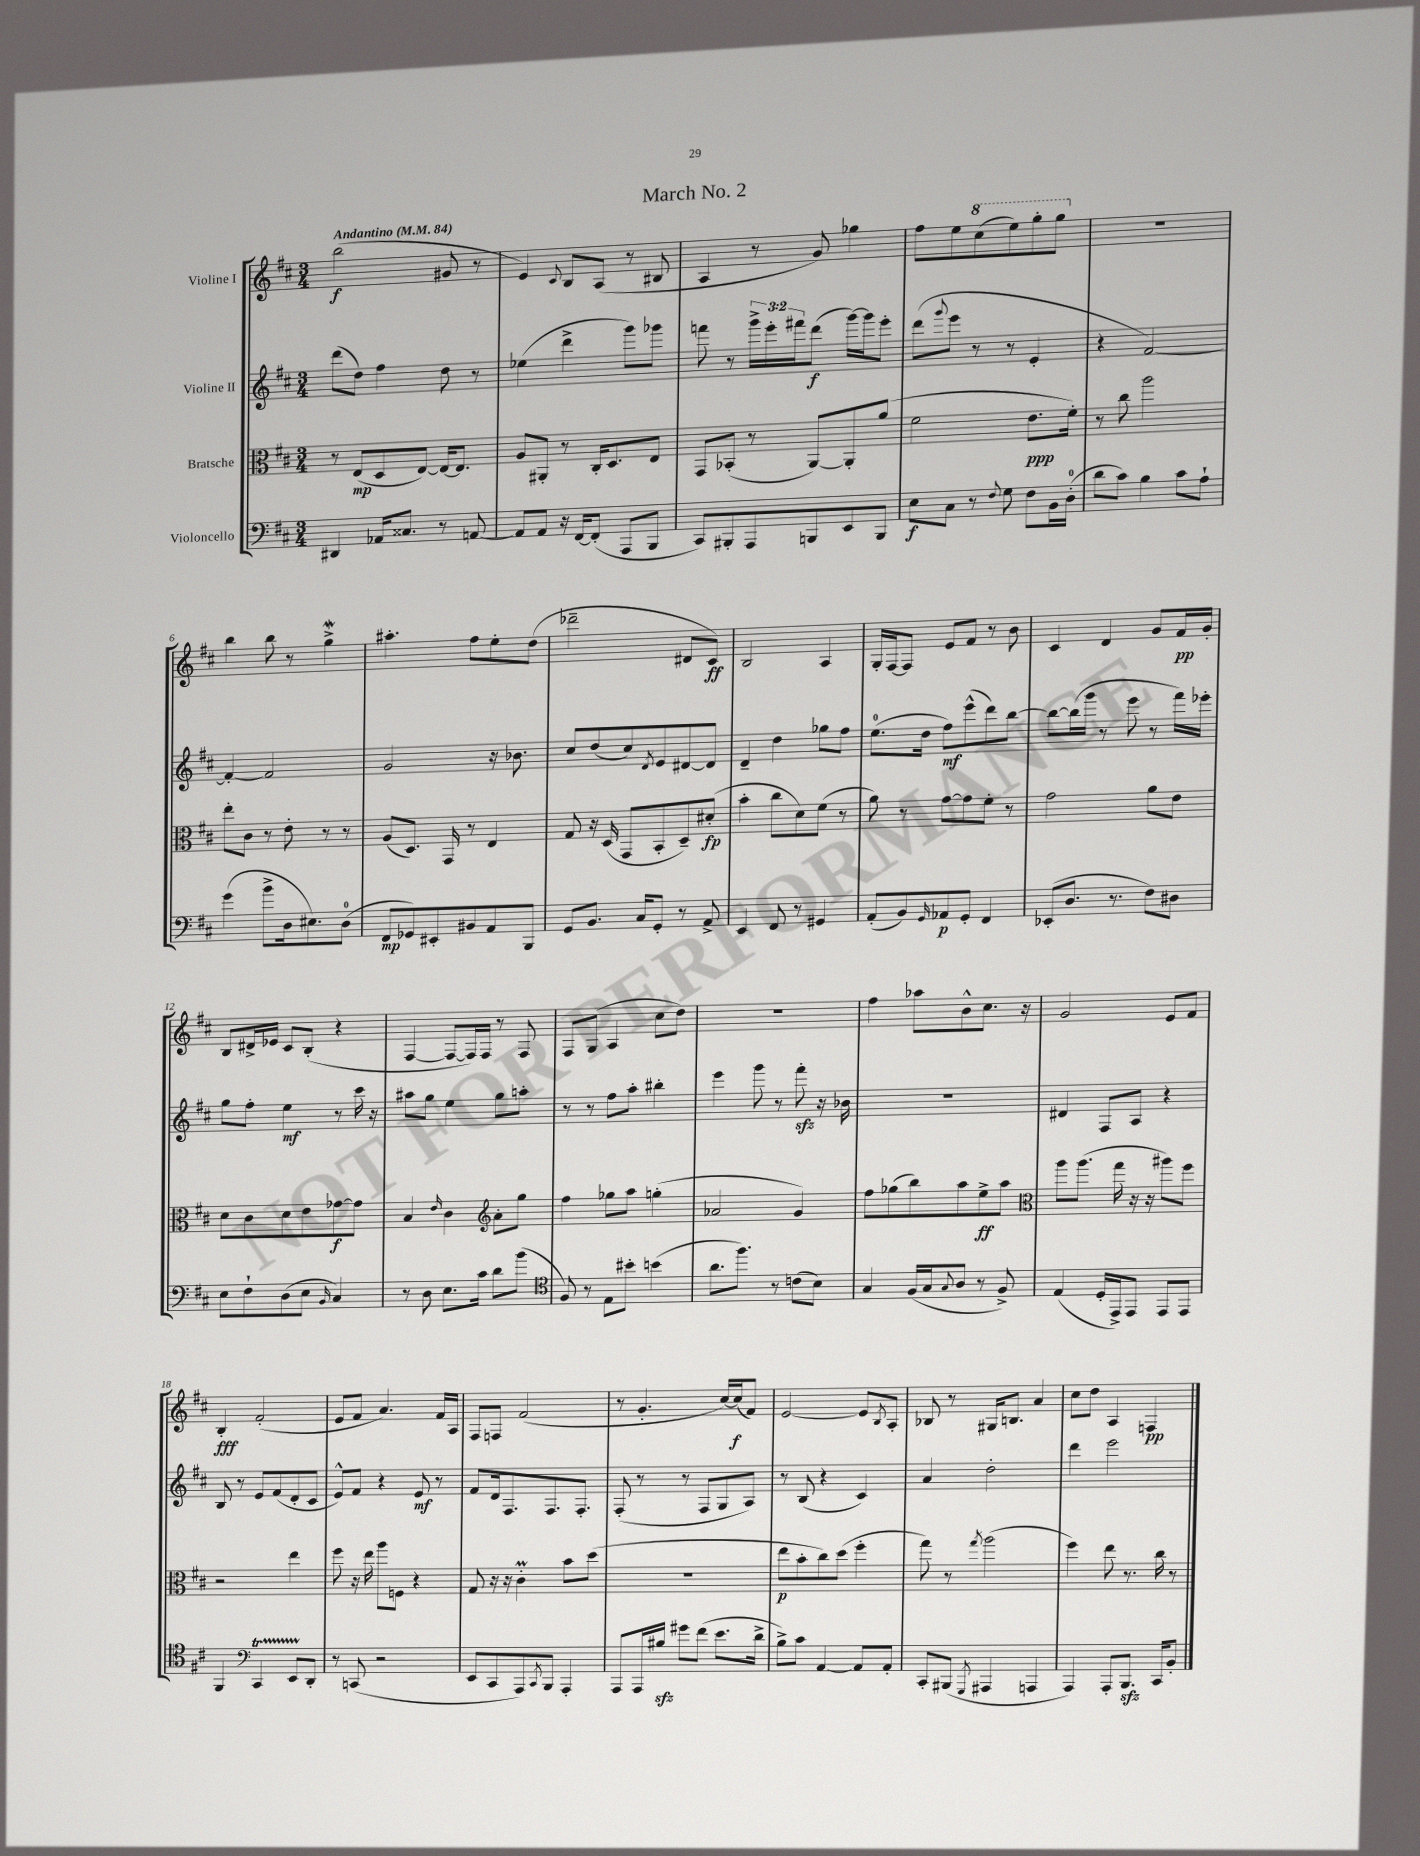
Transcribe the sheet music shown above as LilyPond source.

\header { title = "March No. 2" }
<<
\new StaffGroup <<
\new Staff = "s0" \with { instrumentName = "Violine I" } {
    \clef treble \key d \major \numericTimeSignature \time 3/4 \tempo "Andantino" 4 = 84
    b''2\f( gis'8 r8 |
    e'4) \appoggiatura { cis'8 } b8 a8( r8 bis8 |
    a4 r8 g'8) ges''4 |
    fis''8 e''8 \ottava #1 cis'''8( e'''8) g'''8-. g'''8 \ottava #0 |
    R2. |
    b''4 b''8 r8 g''4->\mordent |
    ais''4.-. fis''8 e''8-. d''8( |
    des'''2-- dis'8 cis'8\ff) |
    b2 a4 |
    g16-. fis16~ fis8 e'8 fis'8 r8 b'8 |
    cis'4 d'4 g'8 fis'16\pp g'16-. |
    b8 dis'16-> ees'16 cis'8 b8-.( r4 |
    fis4~ fis8~ fis16) fis16 r8 fis8 |
    fis8 g8( a4 cis''8 d''8) |
    R2. |
    fis''4 aes''8 b'8-^ cis''8. r16 |
    g'2 e'8 fis'8 |
    b4-.\fff fis'2-.( |
    e'8 fis'8 a'4.) fis'16 a16 |
    fis8 f8 fis'2( |
    r8 g'4.-. cis''16~) cis''16\f( fis'8) |
    e'2~ e'8 \acciaccatura { b8 } a8-. |
    bes8 r8 gis16 b8. a'4 |
    cis''8 d''8 a4 f4\pp \bar "|." |
}
\new Staff = "s1" \with { instrumentName = "Violine II" } {
    \clef treble \key d \major \numericTimeSignature \time 3/4 \override Staff.TupletNumber.text = #tuplet-number::calc-fraction-text
    d'''8( d''8) fis''4 d''8 r8 |
    ees''4( d'''4-> g'''8) ges'''8 |
    f'''8 r8 \tuplet 3/2 { g'''16-> e'''16-. fis'''16 } d'''8\f( g'''16~) g'''16 e'''8-. |
    d'''8( \appoggiatura { g'''8 } e'''8 r8 r8 e'4-. |
    r4 fis'2~) |
    fis'4~-. fis'2 |
    g'2 r16 bes'8. |
    cis''8 d''8( cis''8) \acciaccatura { d'8 } e'8 dis'8~ dis'8 |
    d'4-- d''4 ges''8 fis''8 |
    e''8.-0( d''16 fis''8\mf) e'''8-^( d'''8) b''8~ |
    b''8~ b''16( g'''16 r8 e'''8 r8 fis'''16) ees'''16-. |
    g''8 fis''8-. e''4\mf r8 cis'''16 r16 |
    ais''8 g''8 e''4 g''8 a''8-. |
    r8 r8 fis''8 a''8-. bis''4-. |
    e'''4 g'''8 r8 fis'''8-.\sfz r16 bes'16 |
    R2. |
    dis'4 fis8 a8 r4 |
    b8 r8 e'8 fis'8( d'8-. cis'8 |
    e'8-^) fis'8 r4 e'8\mf r8 |
    fis'8 d'16 fis8. fis8. fis8.-. |
    fis8-.( r8 r8 fis8 g8 a8) |
    r8 b8( r4 cis'4) |
    a'4 d''2-. |
    d'''4 e'''2 \bar "|." |
}
\new Staff = "s2" \with { instrumentName = "Bratsche" } {
    \clef alto \key d \major \numericTimeSignature \time 3/4
    r8 e8\mp( d8 e8~) e16~ e8. |
    a8 ais,8-. r8 cis16-. d8. e8 |
    g,8 bes,8-.( r8 a,8~) a,8-. a'8( |
    fis'2 e'8.\ppp fis'16-.) |
    r8 cis''8 a''2 |
    e''8-. cis'8 r8 e'8-. r8 r8 |
    a8( d8.) g,16 r8 e4 |
    g8 r16 d16( g,8 b,8-. d8--) dis'8-.\fp( |
    b'4-. cis''8 d'8) fis'8( r8 |
    a'8) r8 g'8~ g'8 fis'8-. r8 |
    g'2 a'8 e'8 |
    d'8 cis'8 d'8 e'8 ges'8~\f ges'8 |
    b4 \grace { e'16 } cis'4 \clef treble a'8-. g''8 |
    fis''4 ges''8 a''8 g''4-.( |
    aes'2 g'4) |
    fis''8 ges''8( b''8) a''8 e''8->\ff a''8 |
    \clef alto a''8 a''8.( g''16 r16 r16 ais''8) fis''8 |
    r2 e''4 |
    fis''8 r16 e''16 a''8 f8 r4 |
    g8 r16 r16 cis'4-.\prall b'8 d''8( |
    R2. |
    e''8\p b'8-. cis''8) d''8( fis''4-. |
    g''8) r8 \acciaccatura { g''8 } a''2( |
    fis''4) e''8 r8. cis''16 r8 \bar "|." |
}
\new Staff = "s3" \with { instrumentName = "Violoncello" } {
    \clef bass \key d \major \numericTimeSignature \time 3/4
    dis,4 aes,16 cisis8. r8 a,8~ |
    a,8 a,8 r16 fis,16~ fis,8-.( a,,8 b,,8 |
    cis,8) bis,,8-. a,,8 b,,8 e,8 b,,8 |
    e8\f cis8 r8 \appoggiatura { fis8 } g8 fis8 b,16 d16-0-.( |
    d'8 cis'8) b4 cis'8 a8-! |
    g'4( b'8-> d16 eis8.) d8-0( |
    fis,8\mp ges,8) eis,8-. bis,8 a,8 b,,8 |
    g,8 b,8. cis16 g,8-. r8 a,8-> |
    e,4 fis,8 r8 gis,4 |
    a,8-.( b,8) \grace { g,16 } aes,8\p g,8-. fis,4 |
    ees,8-.( d8. r8. fis8) dis8 |
    e8 fis8-! d8( e8 \grace { b,16 } cis4) |
    r8 d8 e8. cis'16 d'8 b'8( |
    \clef tenor fis8) r8 e8 bis'8-. b'4( |
    a'8. fis''8.) r8 c'8( b8) |
    g4 fis16( g16 \appoggiatura { g8 } a8 r8 fis8->) |
    e4( d16-. e,16->) e,8 e,8 e,8 |
    fis,4 \clef bass cis,4\startTrillSpan e,8 d,8-.\stopTrillSpan |
    r8 c,8( r2 |
    e,8 cis,8 a,,8) \acciaccatura { cis,8 } b,,8 a,,4-. |
    a,,8 a,,16 bis16\sfz gis'8 fis'8( e'8. d'16-> |
    b8->) cis'8 a,4~ a,8 a,8-. |
    cis,8-. bis,,8( \acciaccatura { g,,8 } ais,,4 a,,4 |
    a,,4) a,,8-. b,,8.\sfz cis,16 b,8-. \bar "|." |
}
>>
>>
